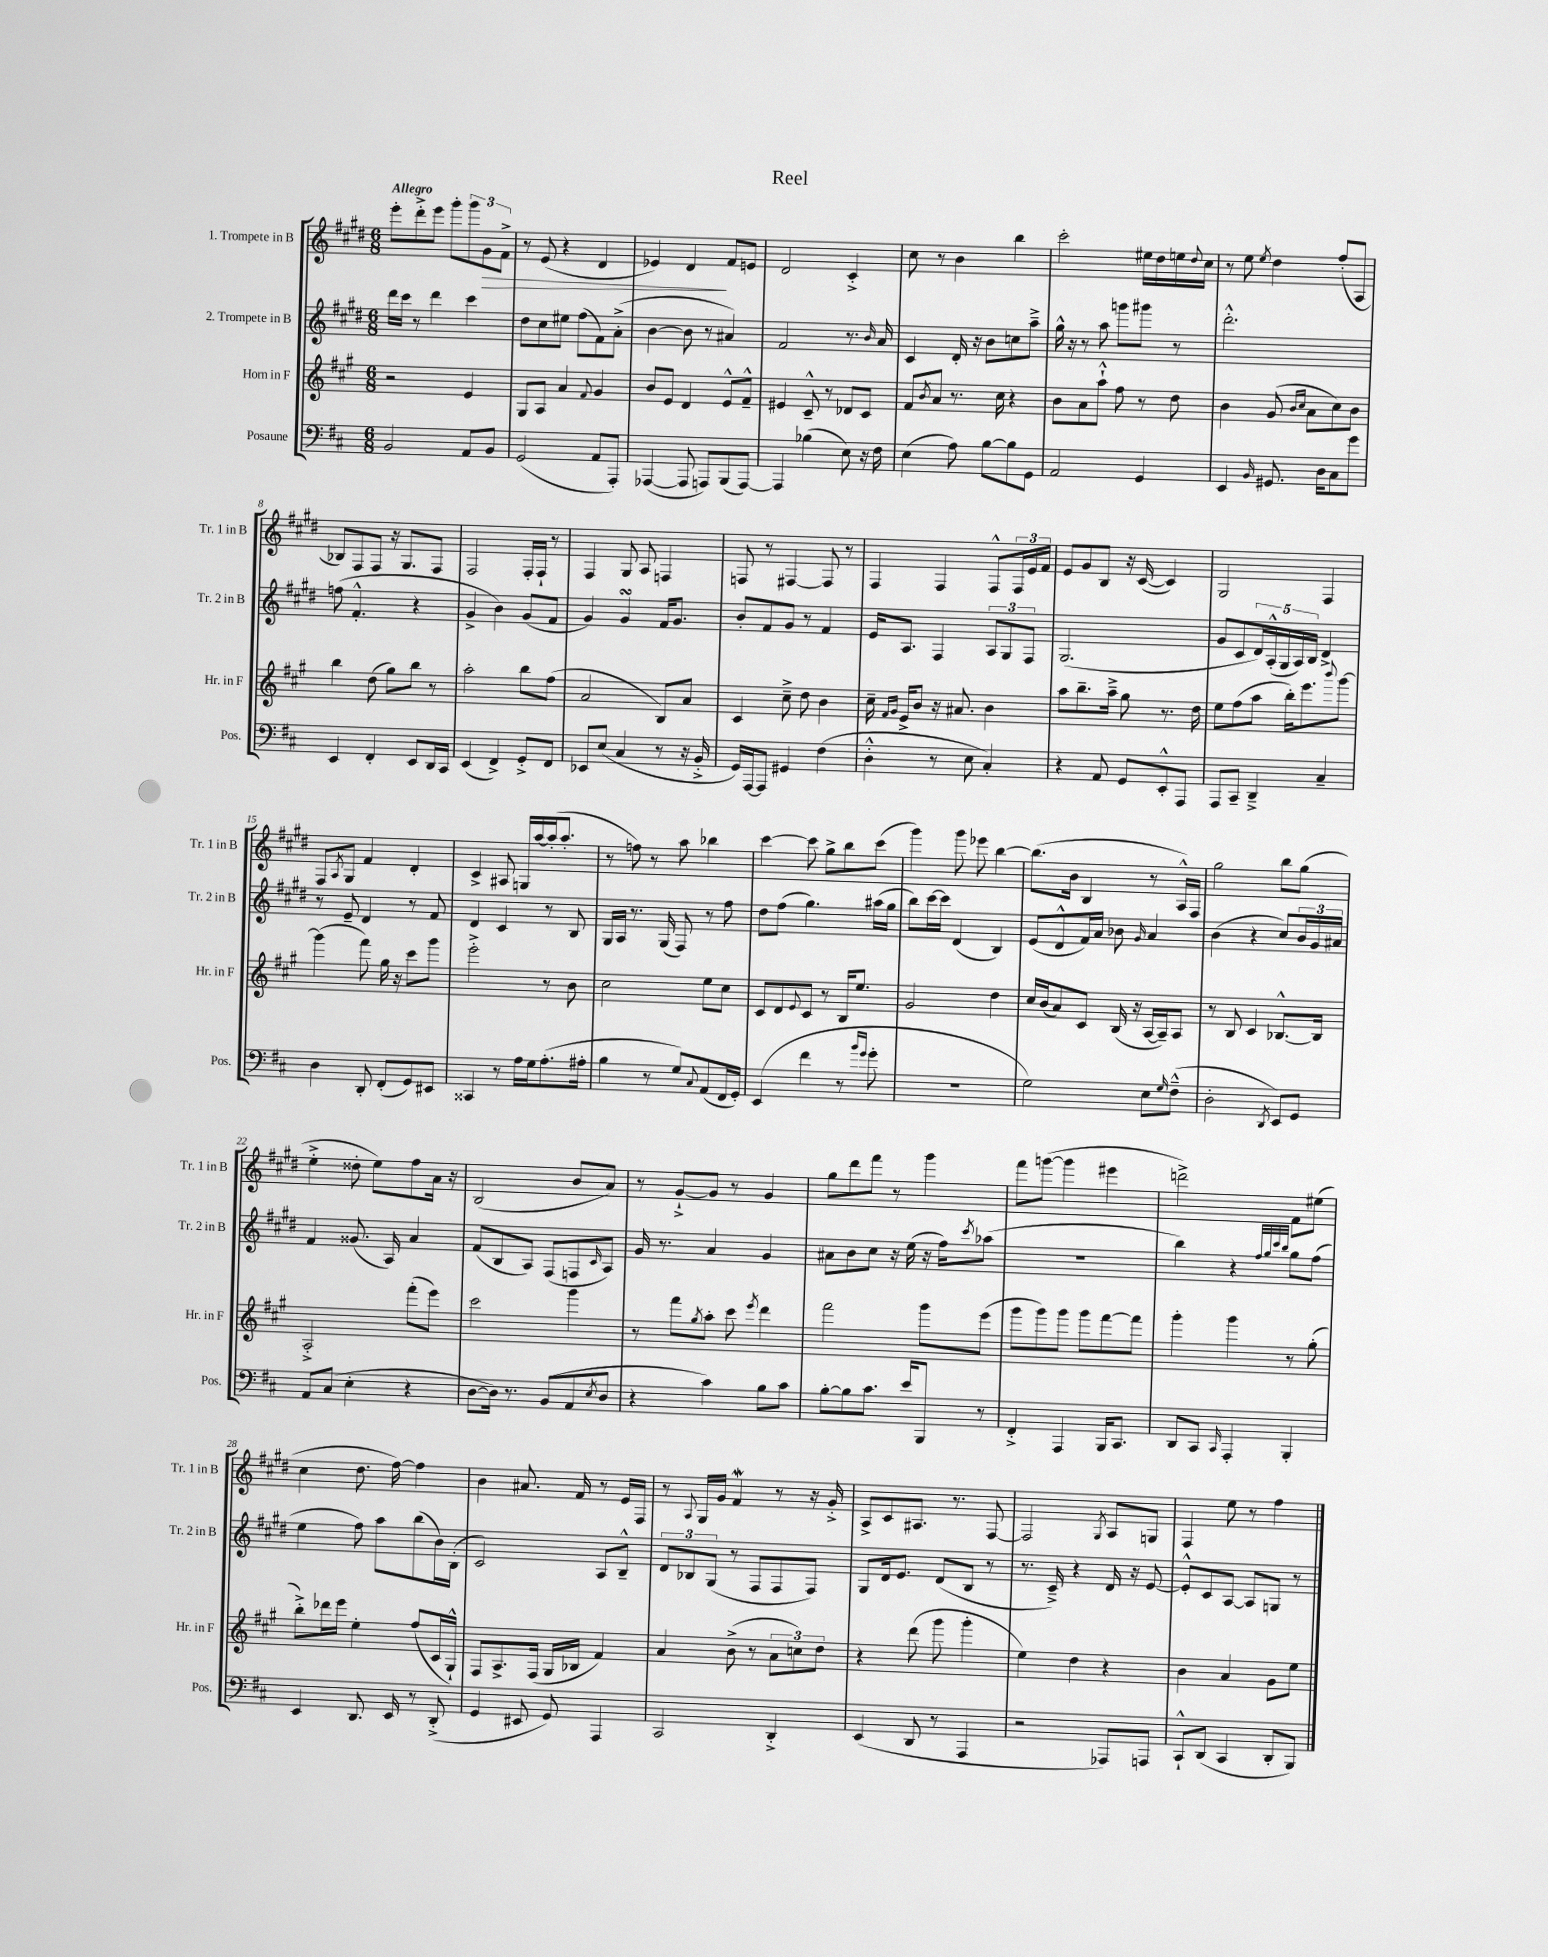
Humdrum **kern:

**kern	**kern	**kern	**kern
*staff4	*staff3	*staff2	*staff1
*clefF4	*clefG2	*clefG2	*clefG2
*k[f#c#]	*k[f#c#g#]	*k[f#c#g#d#]	*k[f#c#g#d#]
*M6/8	*M6/8	*M6/8	*M6/8
2BB	2r	16ddd#	8eee'
.	.	16ccc#	.
.	.	8r	8ddd#'^
.	.	4ddd#	8eee
.	.	.	8ggg#'
8AA	4e	4ccc#	12ggg#
.	.	.	12g#
8BB	.	.	.
.	.	.	12f#^
=	=	=	=
(2GG	8G#	8dd#	8r
.	8A	8cc#	(8e
.	4a	8ee#	4r
.	.	(8ff#	.
.	8qqf#	.	.
8AA	4g#	8f#)	4d#
8AAA')	.	(8a'^	.
=	=	=	=
([4AAA-	8b	[4b	4e-)
.	8e	.	.
8AAA-]	4d	8b]	4d#
8AAA)	.	8r	.
(8BBB	8e^^	4a#)	8f#
[8AAA)	8f#~^^	.	8e
=	=	=	=
4AAA]	4e#	2f#	2d#
(4B-	8c#~^^	.	.
.	8r	.	.
8E)	8d-	8.r	4c#'^
16r	8c#	.	.
.	.	16qqb	.
16F#	.	16a	.
=	=	=	=
(4E	8f#	4c#	8cc#
.	8qb	.	.
.	8a	.	8r
8A)	8.r	16d#'	4b
.	.	16r	.
[8B	.	8b	.
.	16cc#	.	.
8B]	4r	8cc	4bb
8GG	.	8aa~^	.
=	=	=	=
2AA	8b	16gg#^^	2ccc#'
.	.	16r	.
.	8a	8r	.
.	8aa`^^	8aa	.
.	8ff#	8ggg	.
4GG	8r	8ggg#	16ee#
.	.	.	16dd#
.	8dd	8r	16ee
.	.	.	8qqdd#
.	.	.	16cc#
=	=	=	=
4EE	4b	2.ddd#'^^	8r
.	.	.	8ee
16qqBB	.	.	8qee
8.GG#	(8g#	.	4dd#
.	16qqb	.	.
.	16qqcc#	.	.
.	8a	.	.
16D	.	.	.
8C#	8cc#)	.	(8ff#'
8g	8b	.	8A
=	=	=	=
4EE	4bb	(8ff	8B-)
.	.	4.f#'^^	8F#
4FF#'	(8dd	.	8F#
.	8gg#)	.	16r
.	.	.	8.G#
8EE	8bb	4r	.
16DD	8r	.	8F#
16CC#	.	.	.
=	=	=	=
(4EE	2aa'	4g#^	2F#
4FF#^)	.	4b)	.
8GG'^	8bb	(8g#	16F#'
.	.	.	16F#`
8FF#	(8ff#	8f#	8r
=	=	=	=
8EE-	2a	4g#)	4F#
(8E	.	.	.
4C#	.	4g#	8G#
.	.	.	8A
8r	8B)	16f#	4F
.	.	8.g#	.
16r	8a	.	.
16BB'^	.	.	.
=	=	=	=
16GG)	4c#	8b'	8F
[16AAA	.	.	.
8AAA]	.	8f#	8r
4GG#	8cc#~^	8g#	[4F#
.	8dd	8r	.
(4F#	4b	4f#	8F#]
.	.	.	8r
=	=	=	=
4D'^^	16cc#~	16e	4F#
.	16qqf#	.	.
.	16qqg#	.	.
.	16e^	8.A	.
.	8b	.	.
8r	16r	4F#	4F#
.	8.a#	.	.
8E	.	.	.
4C#')	4b	12A	8F#^^
.	.	12G#	.
.	.	.	24F#
.	.	12F#	24e
.	.	.	24f#
=	=	=	=
4r	8aa	(2.G#	8e
.	8.bb~	.	8g#
8AA	.	.	8B
.	16aa~^	.	.
8GG	8gg#	.	16r
.	.	.	([16c#
8EE'^^	8.r	.	4c#])
8AAA	.	.	.
.	16dd	.	.
=	=	=	=
8AAA	8ee	8g#	2G#
8CC#~	(8ff#	8c#	.
4DD~^	8aa	20d#)	.
.	.	(20A'^^	.
.	.	20G#	.
.	16bb')	.	.
.	.	20A)	.
.	8.eee	.	.
.	.	20B	.
4C#~	.	4d#^	4F#
.	8qqbbb	.	.
.	[8ggg#	.	.
=	=	=	=
4D	(4ggg#]	8r	8F#
.	.	.	8qA
.	.	8e~	8G#
8DD'	8fff#)	4d#	4f#
(8FF#'	16gg#	.	.
.	16r	.	.
8GG)	8ccc#	8r	4d#'
8EE#	8ggg#	8f#	.
=	=	=	=
4CC##	2eee'^	4d#	4c#^
8r	.	4c#	8A#
16A	.	.	16G
16G	.	.	[16aa
(8.A'	8r	8r	(16aa']
.	.	.	8.aa'
.	8b	8B	.
16A#'	.	.	.
=	=	=	=
4B	2cc#	16G#	8r
.	.	16A	.
.	.	8.r	8ff)
8r	.	.	8r
.	.	(16G#	.
8G)	.	8F#)	8aa
8qqC#	.	.	.
(8AA	8ee	8r	4bb-
16FF#	8cc#	8ff#	.
16GG')	.	.	.
=	=	=	=
(4EE	8c#	8dd#	[4ccc#
.	8d	(8ff#	.
.	8qqe	.	.
4f#	8c#	4.gg#)	8ccc#]
.	8r	.	8gg#^
8r	16B	.	8bb
.	8.ee	.	.
16qqb	.	.	.
16qqg	.	.	.
8g'	.	(16aa#	(8ccc#
.	.	16gg#	.
=	=	=	=
2.r	2g#	8bb)	4ggg#)
.	.	[16ccc#	.
.	.	16ccc#]	.
.	.	(4d#	8ggg#
.	.	.	8eee-
.	4dd	4B)	[4bb
=	=	=	=
2G)	16cc#	(8e	(8.bb]
.	(16b	.	.
.	8a)	8d#^^	.
.	.	.	16b
.	8c#	16f#)	4B
.	.	16a	.
.	(16B	8b-	.
.	16r	.	.
.	.	16qqg#	.
8E	[16A	4a	8r
.	16A~])	.	.
16qqG	.	.	.
(8F#~^^	8A	.	16A^^)
.	.	.	16F#
=	=	=	=
2D'	8r	(4b	2gg#
.	8B	.	.
.	4c#	4r	.
8qDD	.	.	.
8EE)	[8.B-^^	8cc#)	8bb
8GG	.	24b	(8gg#
.	.	24g#	.
.	16B-]	.	.
.	.	24a#	.
=	=	=	=
8AA	2A'^	4f#	4ee'^
(8C#	.	.	.
4E'	.	(8.g##	8dd##'
.	.	.	8ee)
.	.	16A)	.
4r	(8fff#'	4a	8ff#
.	8eee)	.	16a
.	.	.	16r
=	=	=	=
[8D	2ccc#	(8f#	(2B
16D])	.	8B	.
8.r	.	.	.
.	.	8A)	.
(8BB	.	(8F#	.
8AA	4ggg#	8F	8b
8qE	.	16qqc#	.
8D	.	8A)	8a)
=	=	=	=
4r	8r	16g#	8r
.	.	8.r	.
.	8fff#	.	[8g#`^
.	8qgg#	.	.
4c#)	8aa'	4a	8g#]
.	8ccc#	.	8r
.	8qeee	.	.
8B	4ddd	4g#	4g#
8c#	.	.	.
=	=	=	=
[8B'	2fff#	8a#	8gg#
8B]	.	8b	8ddd#
8.c#	.	8cc#	8fff#
.	.	16r	8r
16e	.	(16ee	.
8BBB	8ggg#	16r	4ggg#
.	.	16ff#)	.
.	.	8qccc#	.
8r	(8eee	(8aa-	.
=	=	=	=
4FF#'^	8ggg#	2.r	8fff#
.	8ggg#)	.	([8ggg
4AAA	8ggg#	.	4ggg]
.	8ggg#	.	.
16BBB	[8fff#	.	4eee#
8.CC#	.	.	.
.	8fff#]	.	.
=	=	=	=
8DD	4ggg#'	4bb)	2ddd^)
8CC#	.	.	.
16qqCC#	.	.	.
4AAA'	4ggg#	4r	.
.	.	32qqff#	.
.	.	32qqgg#	.
.	.	32qqccc#	.
.	.	32qqbb	.
4BBB'	8r	8gg#	8f#
.	(8gg#'	(8ff#	(8ee#
=	=	=	=
4EE	8bb'^)	4ee	4cc#
.	16ddd-	.	.
.	16eee	.	.
8.DD	4ee'	8ff#)	8.dd#
.	.	8aa	.
16EE	.	.	[16ff#)
8r	(8ff#	(8bb	4ff#]
(8DD'^	16c#	16b)	.
.	16G#`^^)	(16B'	.
=	=	=	=
4GG	8F#	2c#)	4b
.	8.A^	.	.
8EE#	.	.	8.a#
.	(16F#	.	.
8GG)	16G#	.	.
.	16B-	.	16f#
4AAA	4f#)	8A	8r
.	.	8B~^^	16e
.	.	.	16F#
=	=	=	=
2CC#	4a	12d#	8r
.	.	12B-	.
.	.	.	8qqA
.	.	.	16G#
.	.	(12G#	.
.	.	.	16g#
.	(8b^	8r	4f#
.	8r	8F#	.
4DD'^	12a	8F#	8r
.	12cc)	.	.
.	.	8F#)	16r
.	12dd	.	.
.	.	.	16g#'^
=	=	=	=
(4EE	4r	8G#	8A^
.	.	16d#	8c#
.	.	8.e	.
8DD	(8ddd	.	8.A#
8r	8ggg#	(8d#	.
.	.	.	8.r
4AAA	4ggg#'	8B	.
.	.	8r	[8F#
=	=	=	=
2r	4ee)	8.r	2F#]
.	.	16c#~^)	.
.	4dd	4r	.
.	.	.	8qG#
8AAA-)	4r	16d#	8A
.	.	16r	.
8AAA	.	[8e	8G
=	=	=	=
8CC#`^^	4b	8e'^^]	4F#
(8DD	.	8c#	.
4CC#	4a	[8A	8ee
.	.	8A]	8r
8DD'	8g#	8G	4ff#
8BBB)	8ee	8r	.
==	==	==	==
*-	*-	*-	*-
